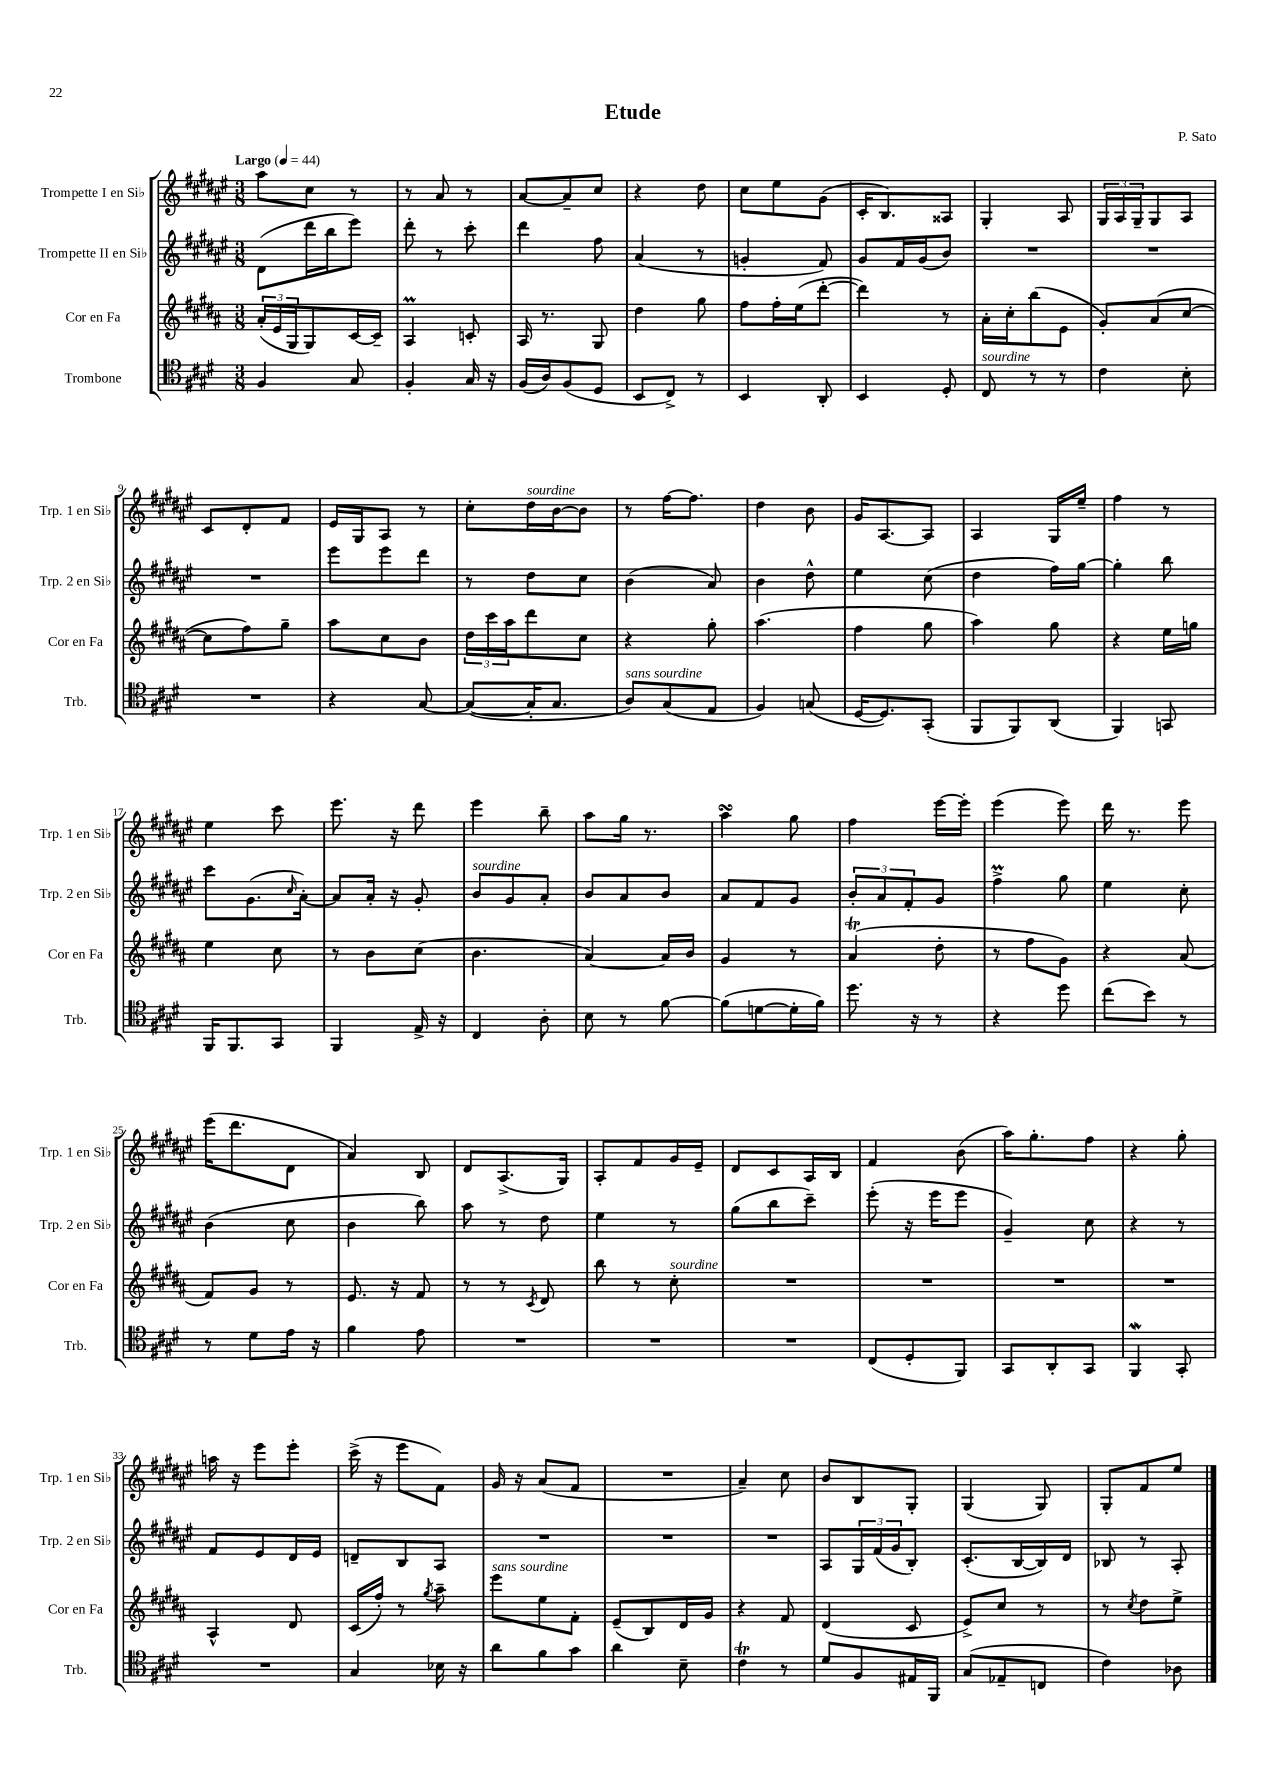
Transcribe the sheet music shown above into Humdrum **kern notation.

**kern	**kern	**kern	**kern
*staff4	*staff3	*staff2	*staff1
*clefC4	*clefG2	*clefG2	*clefG2
*k[f#c#g#d#]	*k[f#c#g#d#a#]	*k[f#c#g#d#a#e#]	*k[f#c#g#d#a#e#]
*M3/8	*M3/8	*M3/8	*M3/8
*MM44	*MM44	*MM44	*MM44
4F#/	(24a#'/LL	(8d#\L	8aa#\L
.	24e/	.	.
.	24G#/J	.	.
.	8G#/)	16ddd#\L	8cc#\J
.	.	16bb\J	.
8G#/	[16c#/L	8eee#\J)	8r
.	16c#~/]JJ	.	.
=	=	=	=
4F#'/	4A#/	8ddd#'\	8r
.	.	8r	8a#/
16G#/	8c'/	8ccc#'\	8r
16r	.	.	.
=	=	=	=
(16F#/LL	16A#/	4ddd#\	[8a#/L
16A/J)	8.r	.	.
(8F#/	.	.	8a#~/]
8D#/J	8G#/	8ff#\	8cc#/J
=	=	=	=
8BB/L	4dd#\	(4a#/	4r
8C#^/J)	.	.	.
8r	8gg#\	8r	8dd#\
=	=	=	=
4BB/	8ff#\L	4g'/	8cc#\L
.	16ff#'\L	.	8ee#\
.	(16ee\J	.	.
8AA'/	[8ddd#'\J	8f#/)	(8g#\J
=	=	=	=
4BB/	4ddd#\])	8g#/L	16c#'/LK
.	.	.	8.B/)
.	.	16f#/L	.
.	.	(16g#/J	.
8D#'/	8r	8b/J)	8A##/J
=	=	=	=
8C#/	16a#'\LL	4.r	4G#'/
.	16cc#'\J	.	.
8r	(8bb\	.	.
8r	8e\J	.	8A#/
=	=	=	=
4c#\	8g#'/L)	4.r	24G#/LL
.	.	.	24A#/
.	.	.	24G#~/J
.	(8a#/	.	8G#/
8B'\	[8cc#/J	.	8A#/J
=	=	=	=
4.r	8cc#\]L	4.r	8c#/L
.	8ff#\)	.	8d#'/
.	8gg#~\J	.	8f#/J
=	=	=	=
4r	8aa#\L	8eee#\L	16e#/LL
.	.	.	16G#/J
.	8cc#\	8eee#\	8A#/J
[8G#/	8b\J	8ddd#\J	8r
=	=	=	=
(8G#/_L	24dd#\LL	8r	8cc#'\L
.	24ccc#\	.	.
.	24aa#\J	.	.
16G#'/]K	8ddd#\	8dd#\L	16dd#\L
8.G#/J	.	.	[16b\J
.	8cc#\J	8cc#\J	8b\]J
=	=	=	=
8A/L)	4r	(4b\	8r
(8G#/	.	.	[16ff#\LK
.	.	.	8.ff#\]J
8E/J	8gg#'\	8a#/)	.
=	=	=	=
4F#/)	(4.aa#\	4b\	4dd#\
(8G/	.	8dd#^^\	8b\
=	=	=	=
[16D#/LK	4ff#\	4ee#\	16g#/LK
8.D#/])	.	.	[8.A#/
(8GG#'/J	8gg#\	(8cc#\	8A#/]J
=	=	=	=
8FF#/L	4aa#\)	4dd#\	4A#/
8FF#/)	.	.	.
(8AA/J	8gg#\	16ff#\LL)	16G#/LL
.	.	[16gg#\JJ	16ee#~/JJ
=	=	=	=
4FF#/)	4r	4gg#'\]	4ff#\
8GG/	16ee\LL	8bb\	8r
.	16gg\JJ	.	.
=	=	=	=
16FF#/LK	4ee\	8ccc#\L	4ee#\
8.FF#/	.	.	.
.	.	(8.g#\	.
8GG#/J	8cc#\	.	8ccc#\
.	.	16qqcc#/	.
.	.	[16a#'\Jk)	.
=	=	=	=
4FF#/	8r	8a#/]L	8.eee#\
.	8b\L	16a#'/Jk	.
.	.	16r	16r
16E^/	(8cc#\J	8g#'/	8ddd#\
16r	.	.	.
=	=	=	=
4C#/	4.b\	8b/L	4eee#\
.	.	8g#/	.
8A'\	.	8a#'/J	8bb~\
=	=	=	=
8B\	[4a#/)	8b/L	8aa#\L
8r	.	8a#/	16gg#\Jk
.	.	.	8.r
[8f#\	16a#/]LL	8b/J	.
.	16b/JJ	.	.
=	=	=	=
(8f#\]L	4g#/	8a#/L	4aa#\
[8d\	.	8f#/	.
16d'\]L	8r	8g#/J	8gg#\
16f#\JJ)	.	.	.
=	=	=	=
8.dd#\	(4a#/	12b'/L	4ff#\
.	.	12a#/	.
.	.	12f#'/	.
16r	.	.	.
8r	8dd#'\	8g#/J	[16eee#\LL
.	.	.	16eee#'\]JJ
=	=	=	=
4r	8r	4ff#^\	(4eee#\
.	8ff#\L	.	.
8dd#\	8g#\J)	8gg#\	8eee#\)
=	=	=	=
(8cc#\L	4r	4ee#\	16ddd#\
.	.	.	8.r
8b\J)	.	.	.
8r	(8a#/	8cc#'\	8eee#\
=	=	=	=
8r	8f#/L)	(4b\	(16eee#\LK
.	.	.	8.ddd#\
8d#\L	8g#/J	.	.
16e\Jk	8r	8cc#\	8d#\J
16r	.	.	.
=	=	=	=
4f#\	8.e/	4b\	4a#/)
.	16r	.	.
8e\	8f#/	8bb\)	8B/
=	=	=	=
4.r	8r	8aa#\	8d#/L
.	8r	8r	(8.A#^/
.	8qc#/	.	.
.	8d#/	8dd#\	.
.	.	.	16G#/Jk)
=	=	=	=
4.r	8bb\	4ee#\	8A#'/L
.	8r	.	8f#/
.	8cc#'\	8r	16g#/L
.	.	.	16e#~/JJ
=	=	=	=
4.r	4.r	(8gg#\L	8d#/L
.	.	8bb\	8c#/
.	.	8ccc#~\J)	16A#/L
.	.	.	16B/JJ
=	=	=	=
(8C#/L	4.r	(8eee#'\	4f#/
8D#'/	.	16r	.
.	.	16eee#\LK	.
8FF#/J)	.	8eee#\J	(8b\
=	=	=	=
8GG#/L	4.r	4g#~/)	16aa#\LK)
.	.	.	8.gg#'\
8AA'/	.	.	.
8GG#/J	.	8cc#\	8ff#\J
=	=	=	=
4FF#/	4.r	4r	4r
8GG#'/	.	8r	8gg#'\
=	=	=	=
4.r	4A#^^/	8f#/L	16aa\
.	.	.	16r
.	.	8e#/	8eee#\L
.	8d#/	16d#/L	8eee#'\J
.	.	16e#/JJ	.
=	=	=	=
4G#/	(16c#/LL	8d~/L	(16ccc#^\
.	16ff#'/JJ)	.	16r
.	8r	8B/	8eee#\L
.	8qgg#/	.	.
16B-\	8aa#~\	8A#/J	8f#\J)
16r	.	.	.
=	=	=	=
8a\L	8eee\L	4.r	16g#/
.	.	.	16r
8f#\	8ee\	.	(8a#/L
8g#\J	8f#'\J	.	8f#/J
=	=	=	=
4a\	(8e~/L	4.r	4.r
.	8B/)	.	.
8B~\	16d#/L	.	.
.	16g#/JJ	.	.
=	=	=	=
4c#\	4r	4.r	4a#~/)
8r	8f#/	.	8cc#\
=	=	=	=
8d#/L	(4d#/	8A#/L	8b/L
8F#/	.	24G#/L	8B/
.	.	(24f#/	.
.	.	24g#/J	.
16E#/L	8c#/	8B'/J)	8G#'/J
16FF#/JJ	.	.	.
=	=	=	=
(8G#/L	8e^/L)	(8.c#'/L	(4G#/
8E-~/	8cc#/J	.	.
.	.	[16B/L	.
8C/J	8r	16B/])	8G#/)
.	.	16d#/JJ	.
=	=	=	=
4c#\)	8r	8B-/	8G#'/L
.	8qcc#/	.	.
.	8dd#\L	8r	8f#/
8A-\	8ee^\J	8A#'/	8ee#/J
==	==	==	==
*-	*-	*-	*-
